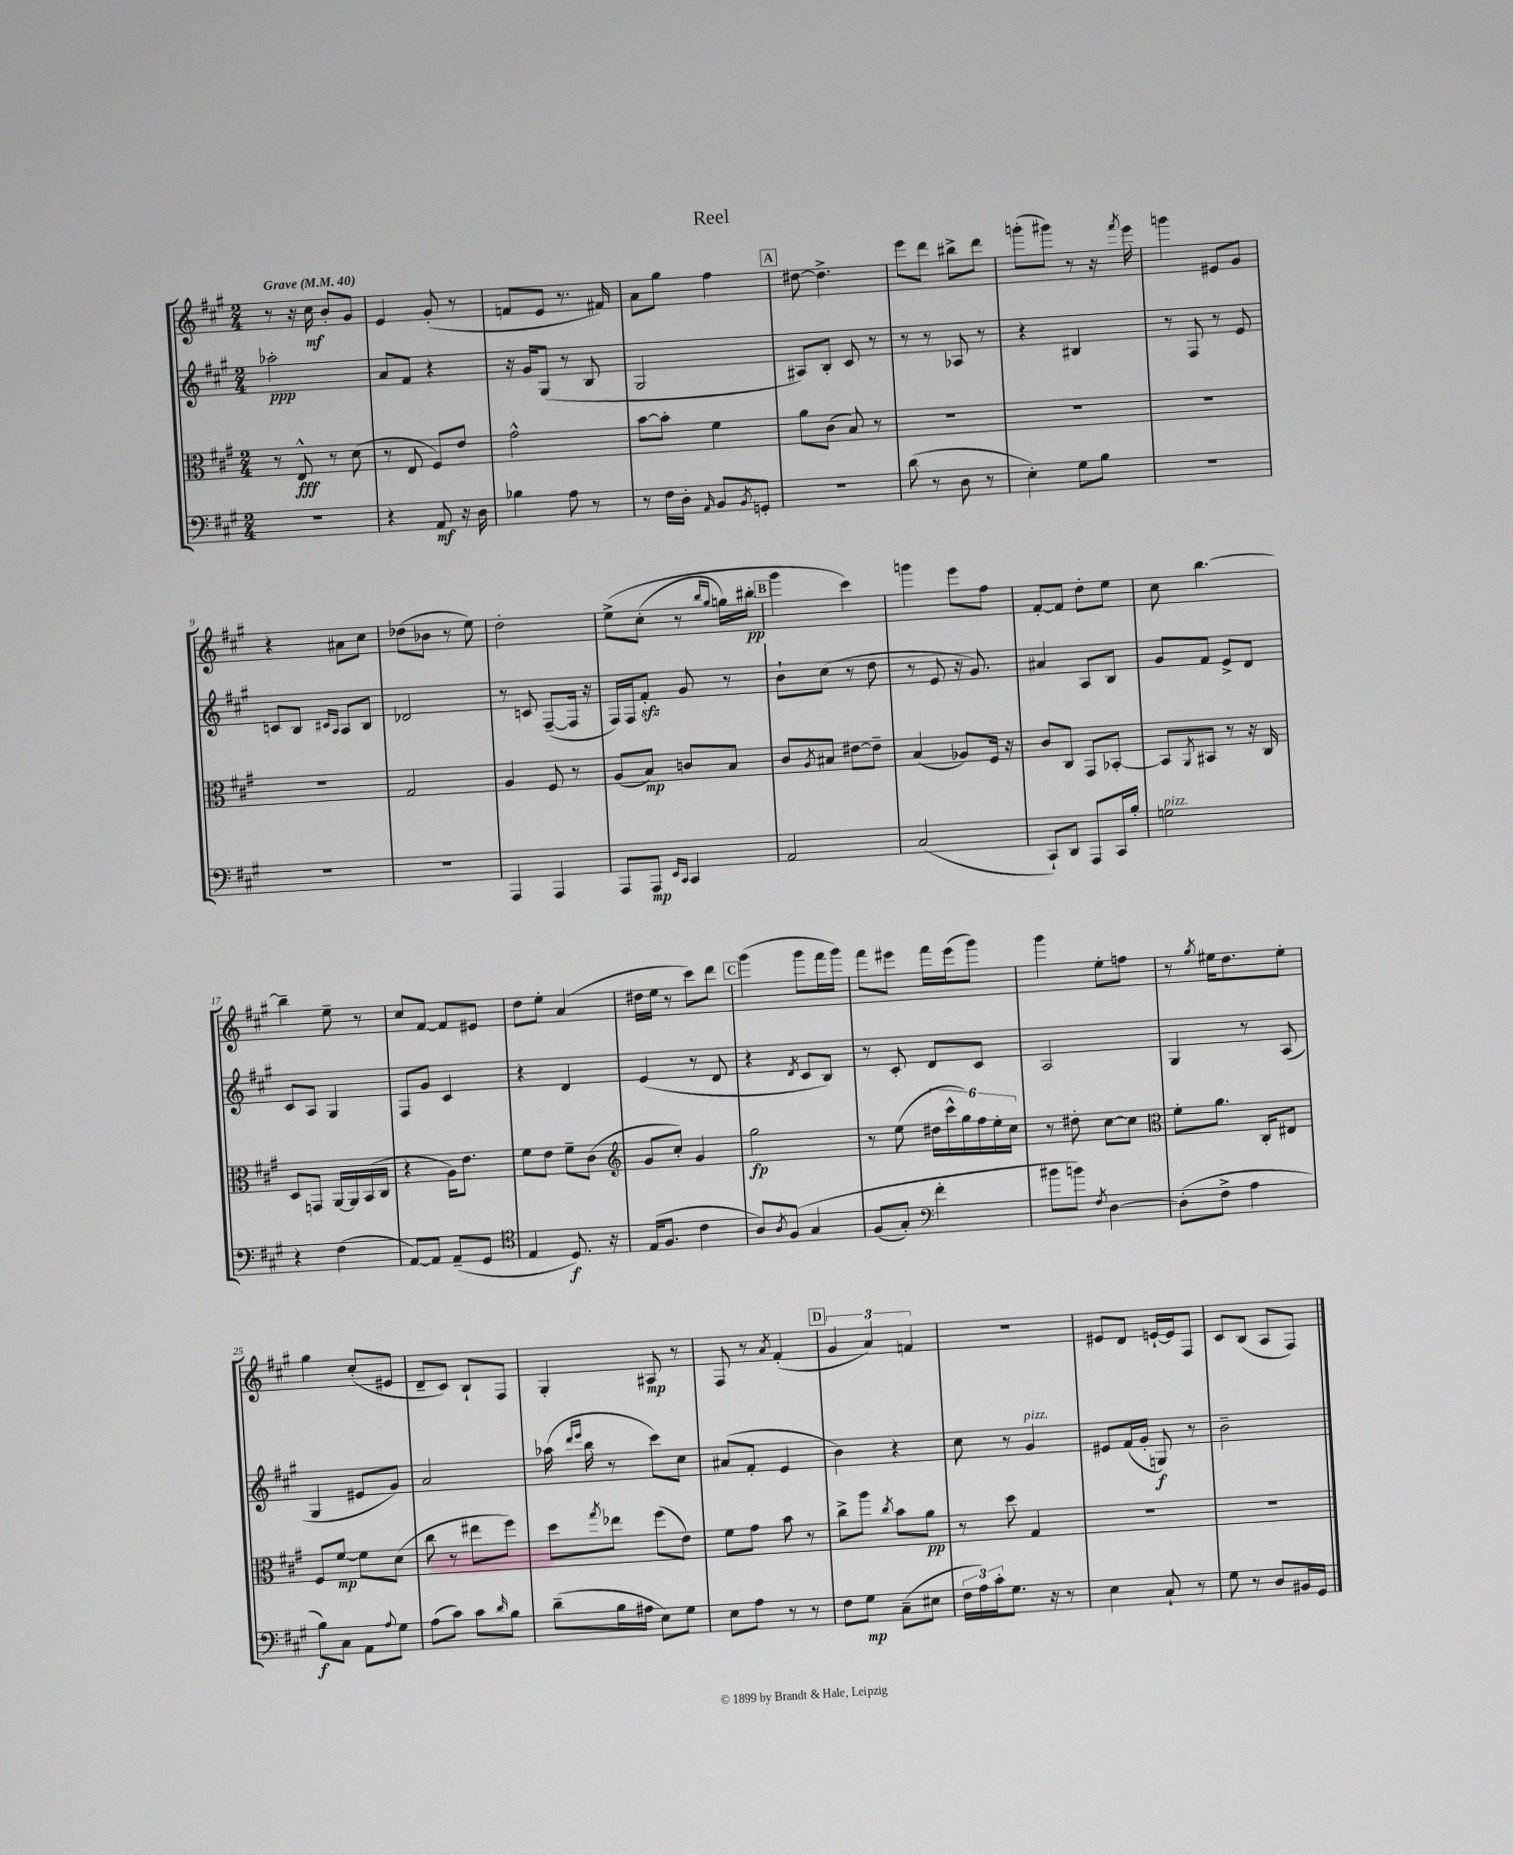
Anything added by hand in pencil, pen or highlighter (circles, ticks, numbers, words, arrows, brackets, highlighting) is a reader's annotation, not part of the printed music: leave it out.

**kern	**kern	**kern	**kern
*staff4	*staff3	*staff2	*staff1
*clefF4	*clefC3	*clefG2	*clefG2
*k[f#c#g#]	*k[f#c#g#]	*k[f#c#g#]	*k[f#c#g#]
*M2/4	*M2/4	*M2/4	*M2/4
*MM40	*MM40	*MM40	*MM40
2r	8r	2aa-'	8r
.	8E^^	.	16r
.	.	.	16cc#
.	8r	.	8b'
.	(8d	.	8g#
=	=	=	=
4r	8r	8a	4e
.	8E	8f#	.
8AA	8F#)	4r	(8g#'
16r	8e	.	8r
16D	.	.	.
=	=	=	=
4B-	2g#^^	16r	8f
.	.	16g#	.
.	.	(8G#	8e
8A	.	8r	8.r
8r	.	8B	.
.	.	.	16f#)
=	=	=	=
8r	[8b	2G#	8a
16F#	8b']	.	8gg#
16D'	.	.	.
16qqAA	.	.	.
8BB	4f#	.	4ff#
8qBB	.	.	.
8GG'	.	.	.
=	=	=	=
2r	8a	8A#)	[8dd#
.	(8c#	8B'	4.dd#^]
.	8B)	8c#	.
.	8r	8r	.
=	=	=	=
(8d	2r	8r	8eee
8r	.	8r	8ddd
8D	.	8A-	8bb#^
8r	.	8r	8ddd
=	=	=	=
4E')	2r	4r	(8ggg'
.	.	.	8ggg#)
8G#	.	4B#	8r
8B	.	.	16r
.	.	.	8qfff#
.	.	.	16eee
=	=	=	=
2r	2r	8r	4ggg
.	.	8F#	.
.	.	8r	8e#
.	.	8e	8g#
=	=	=	=
2r	2r	8c	4r
.	.	8B	.
.	.	16qqc#	.
.	.	16qqA	.
.	.	8A	8a#
.	.	8B	8cc#
=	=	=	=
2r	2G#	2d-	(8dd-
.	.	.	8b-
.	.	.	8r
.	.	.	8ee)
=	=	=	=
4AAA	4A	8r	2dd'
.	.	8c	.
4AAA	8F#	([8F#~	.
.	8r	16F#]	.
.	.	16r	.
=	=	=	=
8AAA	(8A	16F#)	&(8ee^
.	.	16F#	.
8AAA	8B)	8f#'	(8cc#'
16qqEE	.	.	.
16qqCC#	.	.	.
4CC#	8c	8g#	8r
.	.	.	16qqbb
.	.	.	16qqgg#
.	8B	8r	16gg)
.	.	.	16bb#'
=	=	=	=
2AA	8c#	8b`	4ggg#
.	8qA	.	.
.	8B#	(8cc#	.
.	[8e#	8r	4ccc#&)
.	8e#~]	8dd	.
=	=	=	=
(2C#	(4B	8r	4ggg
.	.	8e	.
.	8A-)	16r	8eee
.	.	8.g#)	.
.	16F#	.	8ff#
.	16r	.	.
=	=	=	=
8CC#`)	8c#	4a#	[8f#'
8DD	8C#	.	8f#]
8AAA	8GG#	8A	8dd'
16CC#	[8BB-'	8B	8ee
16B'	.	.	.
=	=	=	=
2G	8BB-]	8g#	8cc#
.	8qAA	.	.
.	8BB#	8f#	[4.bb
.	8r	8e^	.
.	16r	8d	.
.	16C#	.	.
=	=	=	=
4r	8D	8c#	4bb~]
.	8GG	8A	.
(4F#	[16AA	4G#	8ee~
.	16AA]	.	.
.	(16BB	.	8r
.	16C#	.	.
=	=	=	=
[8AA)	4r	8F#	8cc#
8AA]	.	8g#	[8f#
(8AA~	16A)	4c#	8f#]
.	8.e	.	.
8GG#	.	.	8e#
=	=	=	=
*clefC4	*	*	*
4E	8f#	4r	8dd
.	8e	.	8ee'
8.D)	8f#~	4d	(4a
.	(8c#	.	.
16r	.	.	.
=	=	=	=
*	*clefG2	*	*
(16E	8g#	(4e	16dd#
8.F#	.	.	16ee
.	8cc#')	.	8r
4c#	4g#	8r	8ccc#)
.	.	8d	8ddd
=	=	=	=
8A)	2gg#	4r	(4ggg#
8qA	.	.	.
&(8F#	.	.	.
.	.	8qd	.
4G#	.	8c#	8ggg#
.	.	8B)	16fff#
.	.	.	16ggg#)
=	=	=	=
(8F#	8r	8r	8fff#
8G#')	(8ee	8c#'	8eee#
*clefF4	*	*	*
4f#'	24dd#	8d	16fff#
.	24ccc#^^	.	.
.	.	.	(16eee#
.	24gg#)	.	.
.	24ff#	8c#	8ggg#)
.	24ee'	.	.
.	24cc#	.	.
=	=	=	=
8b#	8r	2A	4ggg#
8b&)	8dd#'	.	.
8qF#	.	.	.
[4D	[8cc#	.	8ee'
.	8cc#]	.	8ff
=	=	=	=
*	*clefC3	*	*
(8D']	8f#'	4G#	8r
.	.	.	8qgg#
8F#^	8.a	.	16ee#
.	.	.	8.dd
4A	.	8r	.
.	16C#'	.	.
.	8E#	(8A	8ee#'
=	=	=	=
8B)	8F#	4G#	4gg#
8C#	[8f#	.	.
8AA	8f#]	8e#	(8cc#'
8qqA	.	.	.
8G#	(8d	8g#)	8e#
=	=	=	=
(8A	8cc#	2a	8d~
8c#)	8r	.	8c#)
8c#	8ee#	.	8B`
16qqd	.	.	.
8B	8ff#)	.	8F#
=	=	=	=
(8d~	8dd	(16aa-	4G#'
.	.	16qqddd	.
.	.	16qqeee	.
.	.	16bb	.
.	8qgg#	.	.
16B	8ee-	8r	.
16A#	.	.	.
8E)	(8ff#	8ccc#)	8A#
8G#	8e)	8cc#	8r
=	=	=	=
8E	8f#	(8a#	8F#
8A	8g#	8f#'	8r
.	.	.	8qa
8r	8b	4e	(4f#'
8r	8r	.	.
=	=	=	=
8F#	8cc#^	4b)	6g#
8G#	8aa	.	.
.	.	.	6a)
.	8qcc#	.	.
(8C#~	8b	4r	.
.	.	.	6f
8E#	8a	.	.
=	=	=	=
24F#	8r	8cc#	2r
24A)	.	.	.
24c#'	.	.	.
8.G#	8dd	8r	.
.	4G#	4g#	.
16r	.	.	.
8r	.	.	.
=	=	=	=
4E	2r	8e#	8e#
.	.	(16f#	8d
.	.	16g#'	.
8C#`	.	8G)	[16e`
.	.	.	16e]
8r	.	8r	8F#
=	=	=	=
8G#	2r	2b~	8c#
8r	.	.	(8B
8D	.	.	8A
16BB#	.	.	8F#)
16GG#	.	.	.
==	==	==	==
*-	*-	*-	*-
